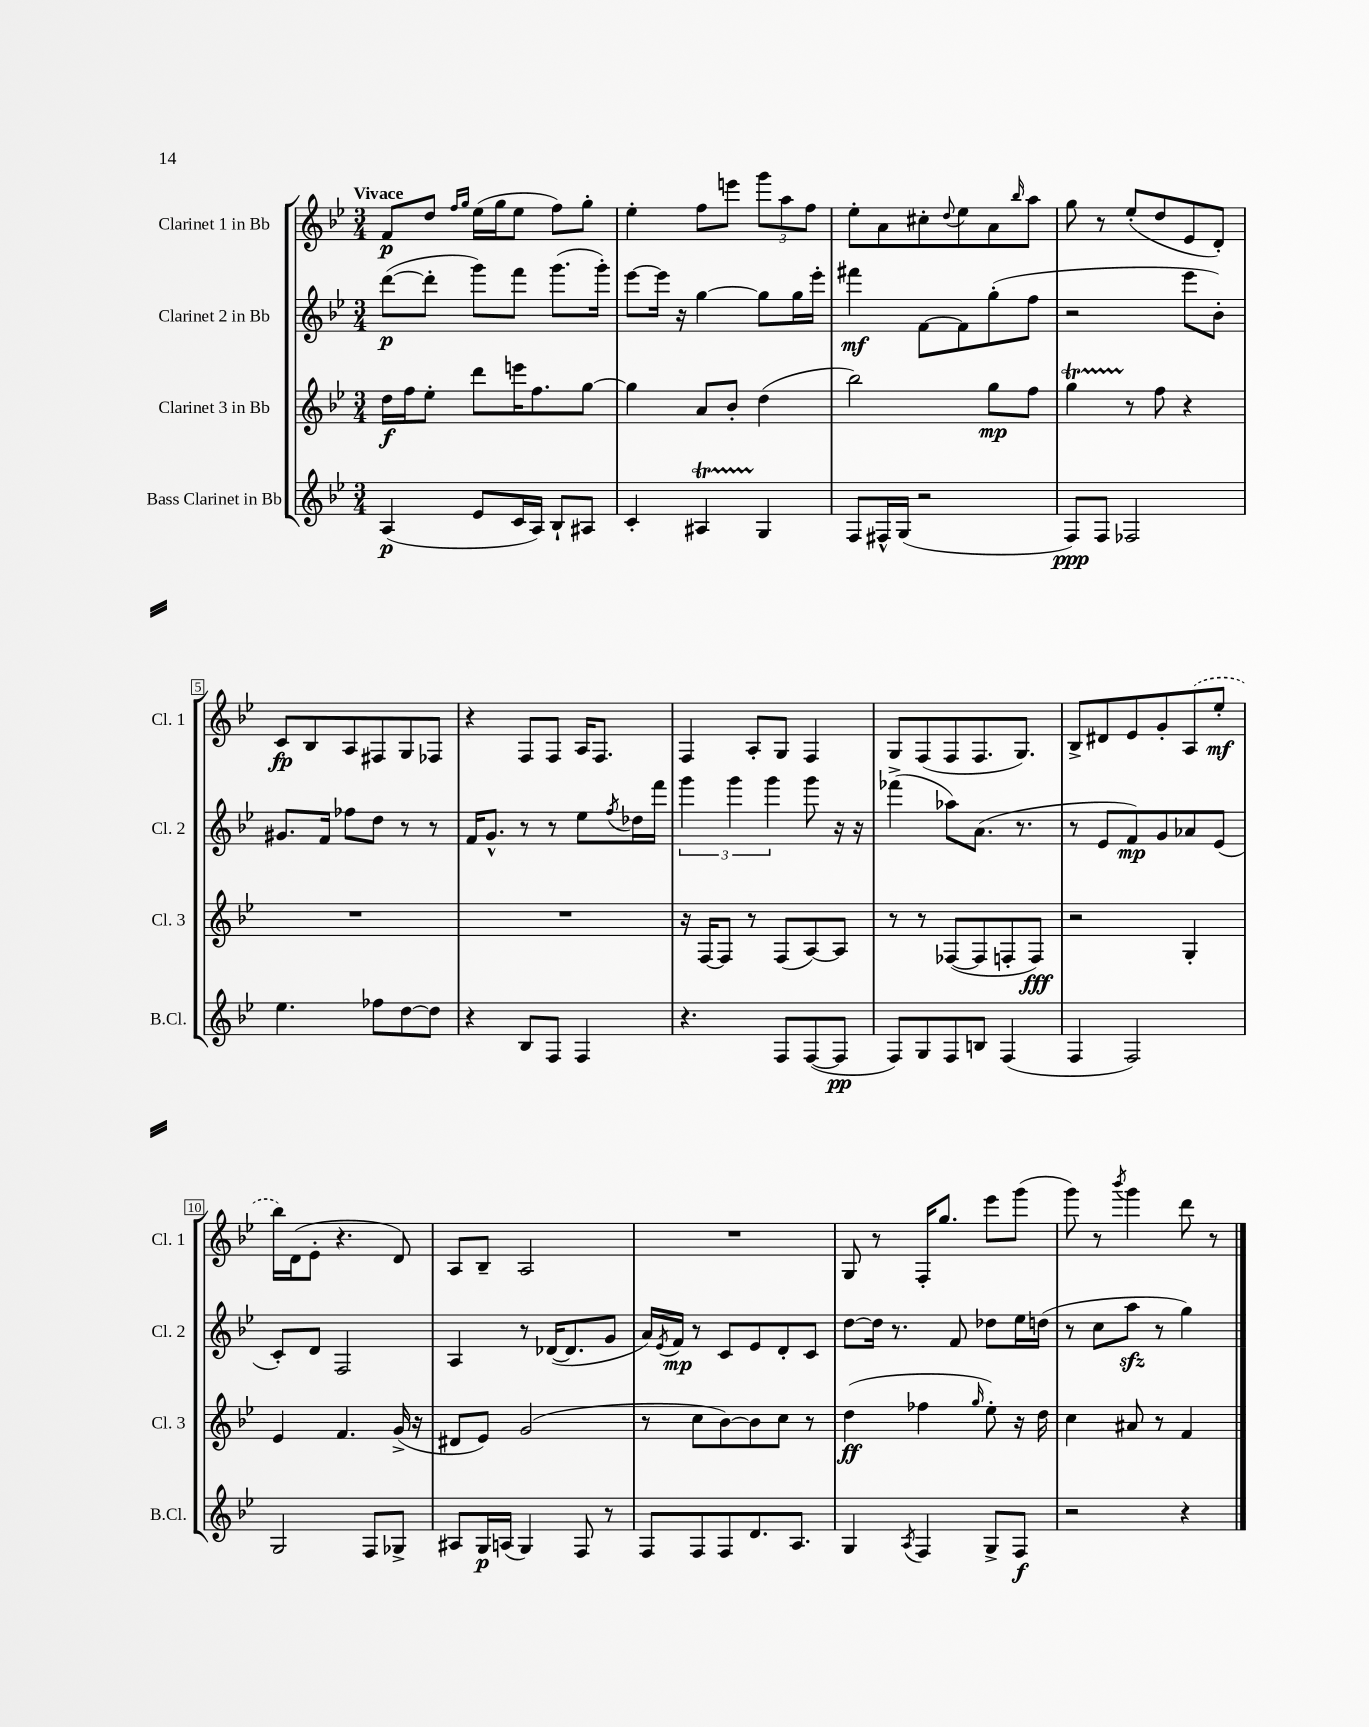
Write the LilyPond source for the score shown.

<<
\new StaffGroup <<
\new Staff = "s0" \with { instrumentName = "Clarinet 1 in Bb" shortInstrumentName = "Cl. 1" } {
    \clef treble \key bes \major \numericTimeSignature \time 3/4 \tempo "Vivace"
    f'8\p d''8 \grace { f''16 g''16 } ees''16( g''16 ees''8 f''8) g''8-. |
    ees''4-. f''8 e'''8 \tuplet 3/2 { g'''8 a''8 f''8 } |
    ees''8-. a'8 cis''8-. \appoggiatura { d''8 } ees''8 a'8 \grace { bes''16 } a''8 |
    g''8 r8 ees''8-.( d''8 ees'8 d'8-.) |
    c'8\fp bes8 a8 fis8 g8 fes8 |
    r4 f8 f8 a16 f8. |
    f4 a8-. g8 f4 |
    g8 f8( f8 f8. g8.) |
    bes8-> dis'8 ees'8 g'8-. \once \slurDashed a8( ees''8-.\mf |
    bes''16) d'16( ees'8-. r4. d'8) |
    a8 bes8-- a2 |
    R2. |
    g8 r8 f16-. g''8. ees'''8 g'''8( |
    g'''8) r8 \acciaccatura { bes'''8 } g'''4 d'''8 r8 \bar "|." |
}
\new Staff = "s1" \with { instrumentName = "Clarinet 2 in Bb" shortInstrumentName = "Cl. 2" } {
    \clef treble \key bes \major \numericTimeSignature \time 3/4
    d'''8~\p( d'''8-. g'''8) f'''8 g'''8.( g'''16-.) |
    ees'''8~ ees'''16 r16 g''4~ g''8 g''16 ees'''16-. |
    fis'''4\mf f'8~ f'8 g''8-.( f''8 |
    r2 ees'''8 bes'8-.) |
    gis'8. f'16 fes''8 d''8 r8 r8 |
    f'16 g'8.-^ r8 r8 ees''8 \acciaccatura { f''8 } des''16 f'''16 |
    \tuplet 3/2 { g'''4 g'''4 g'''4 } g'''8 r16 r16 |
    fes'''4->( aes''8) a'8.( r8. |
    r8 ees'8 f'8\mp) g'8 aes'8 ees'8( |
    c'8-.) d'8 f2 |
    a4 r8 des'16~( des'8. g'8 |
    a'16) \acciaccatura { ees'8 } f'16\mp r8 c'8 ees'8 d'8-. c'8 |
    d''8~ d''16 r8. f'8 des''8 ees''16 d''16( |
    r8 c''8 a''8\sfz r8 g''4) \bar "|." |
}
\new Staff = "s2" \with { instrumentName = "Clarinet 3 in Bb" shortInstrumentName = "Cl. 3" } {
    \clef treble \key bes \major \numericTimeSignature \time 3/4
    d''16\f f''16 ees''8-. d'''8 e'''16 f''8. g''8~ |
    g''4 a'8 bes'8-. d''4( |
    bes''2) g''8\mp f''8 |
    g''4\startTrillSpan r8\stopTrillSpan f''8 r4 |
    R2. |
    R2. |
    r16 f16~ f8 r8 f8( a8~) a8 |
    r8 r8 fes8~( fes8 f8-. f8\fff) |
    r2 g4-. |
    ees'4 f'4. g'16->( r16 |
    dis'8 ees'8) g'2( |
    r8 c''8 bes'8~) bes'8 c''8 r8 |
    d''4\ff( fes''4 \grace { g''16 } ees''8-.) r16 d''16 |
    c''4 ais'8 r8 f'4 \bar "|." |
}
\new Staff = "s3" \with { instrumentName = "Bass Clarinet in Bb" shortInstrumentName = "B.Cl." } {
    \clef treble \key bes \major \numericTimeSignature \time 3/4
    a4\p( ees'8 c'16 a16) bes8-! ais8 |
    c'4-. ais4\startTrillSpan g4\stopTrillSpan |
    f8 fis16-^ g16( r2 |
    f8\ppp) f8 fes2 |
    ees''4. fes''8 d''8~ d''8 |
    r4 bes8 f8 f4 |
    r4. f8 f8~( f8\pp |
    f8) g8 f8 b8 f4( |
    f4 f2) |
    g2 f8 ges8-> |
    ais8 g16\p a16( g4) f8 r8 |
    f8 f8 f8 d'8. a8. |
    g4 \acciaccatura { a8 } f4 g8-> f8\f |
    r2 r4 \bar "|." |
}
>>
>>
\layout { \context { \Score \override BarNumber.stencil = #(make-stencil-boxer 0.1 0.3 ly:text-interface::print) } }
